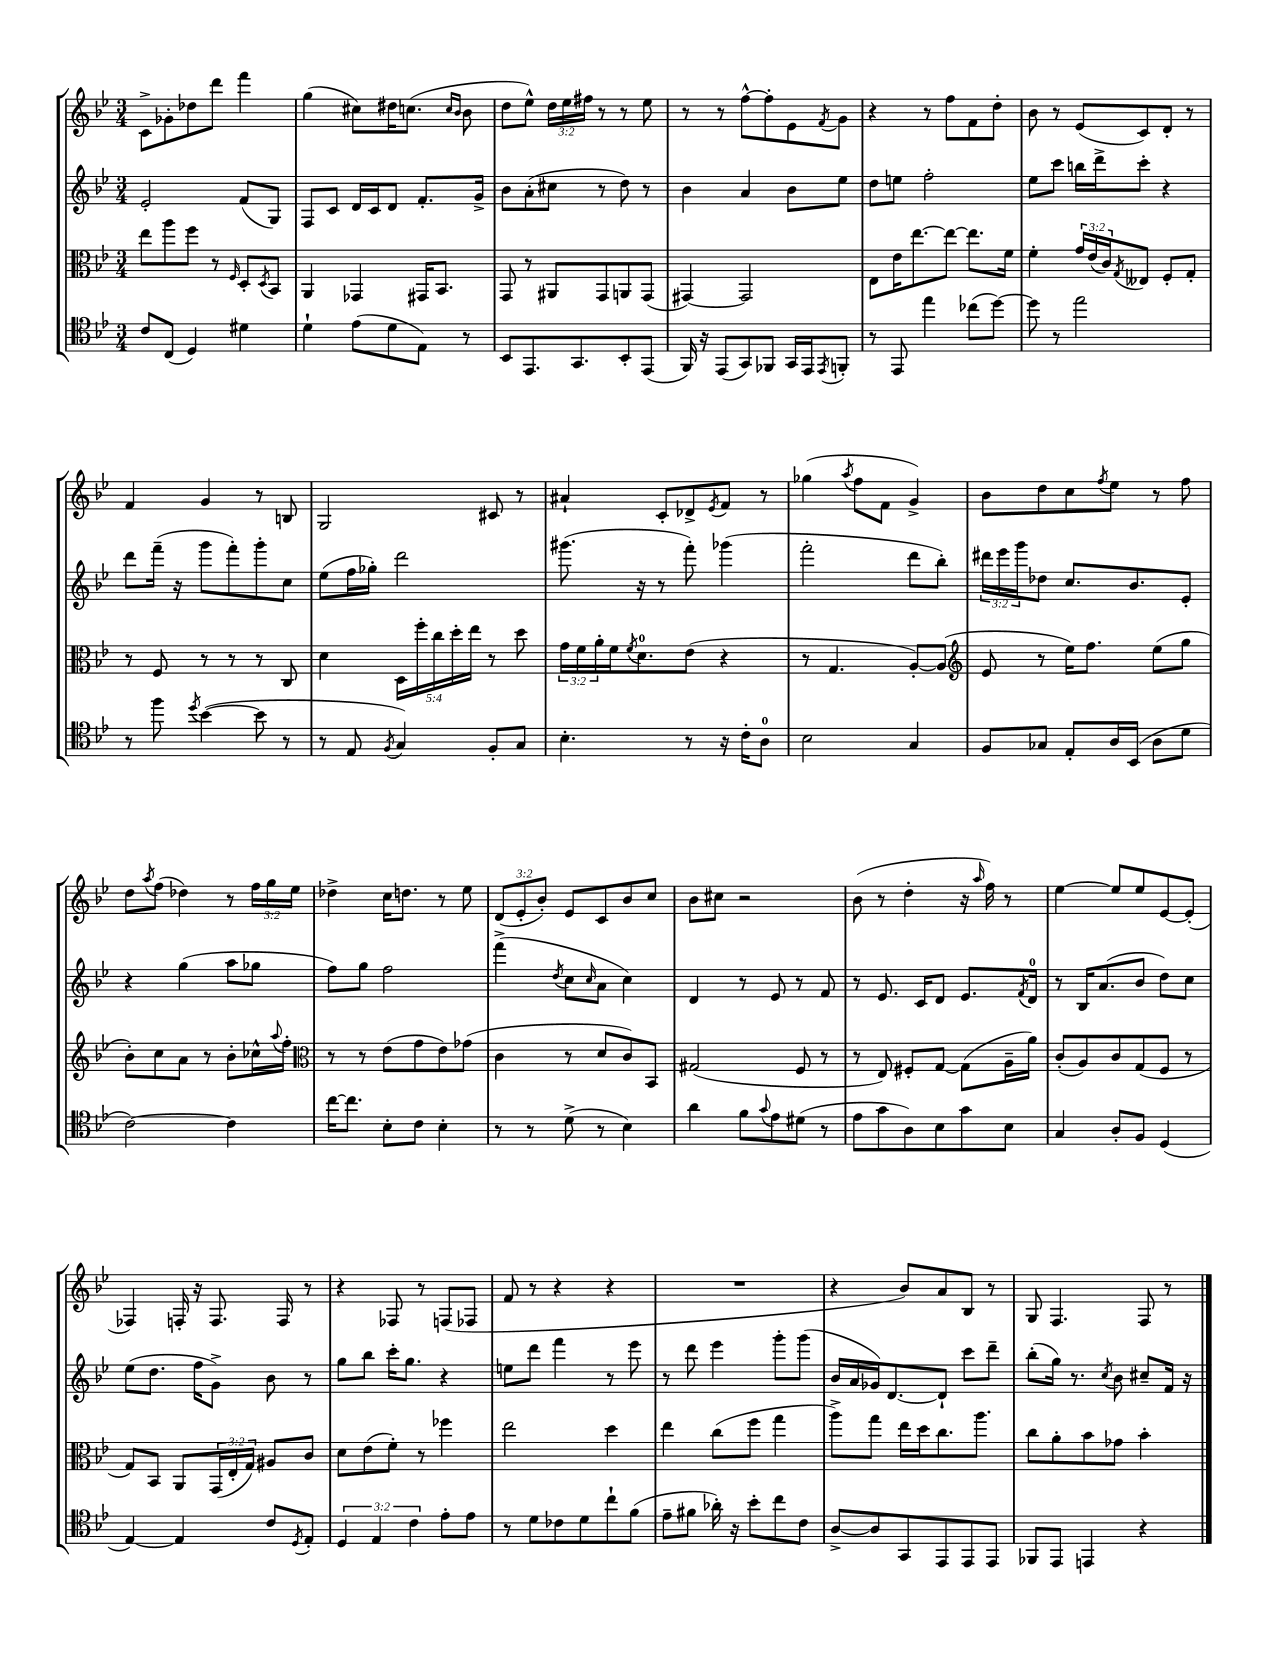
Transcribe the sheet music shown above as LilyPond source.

<<
\new StaffGroup <<
\new Staff = "s0" {
    \clef treble \key bes \major \numericTimeSignature \time 3/4 \override Staff.TupletNumber.text = #tuplet-number::calc-fraction-text
    c'8-> ges'8-. des''8 d'''8 f'''4 |
    g''4( cis''8) dis''16 c''8.( \grace { c''16 bes'16 } bes'8 |
    d''8 ees''8-^) \tuplet 3/2 { d''16 ees''16 fis''16 } r8 r8 ees''8 |
    r8 r8 f''8~-^ f''8-. ees'8 \acciaccatura { f'8 } g'8 |
    r4 r8 f''8 f'8 d''8-. |
    bes'8 r8 ees'8( c'8) d'8-. r8 |
    f'4 g'4 r8 b8 |
    g2 cis'8 r8 |
    ais'4-! c'8-. des'8-> \acciaccatura { ees'8 } f'8 r8 |
    ges''4( \acciaccatura { a''8 } f''8 f'8 g'4->) |
    bes'8 d''8 c''8 \acciaccatura { f''8 } ees''8 r8 f''8 |
    d''8 \acciaccatura { a''8 } f''8( des''4) r8 \tuplet 3/2 { f''16 g''16 ees''16 } |
    des''4-> c''16 d''8. r8 ees''8 |
    \tuplet 3/2 { d'8( ees'8-. bes'8-.) } ees'8 c'8 bes'8 c''8 |
    bes'8 cis''8 r2 |
    bes'8( r8 d''4-. r16 \grace { a''16 } f''16) r8 |
    ees''4~ ees''8 ees''8 ees'8~ ees'8-.( |
    fes4) f16-. r16 f8. f16 r8 |
    r4 fes8 r8 f8( fes8 |
    f'8 r8 r4 r4 |
    R2. |
    r4 bes'8) a'8 bes8 r8 |
    g8 f4. f8 r8 \bar "|." |
}
\new Staff = "s1" {
    \clef treble \key bes \major \numericTimeSignature \time 3/4 \override Staff.TupletNumber.text = #tuplet-number::calc-fraction-text
    ees'2-. f'8( g8) |
    f8 c'8 d'16 c'16 d'8 f'8.-. g'16-> |
    bes'8 a'8-.( cis''8 r8 d''8) r8 |
    bes'4 a'4 bes'8 ees''8 |
    d''8 e''8 f''2-. |
    ees''8 c'''8 b''16 d'''16-> c'''8-. r4 |
    d'''8 f'''16--( r16 g'''8 f'''8-.) g'''8-. c''8 |
    ees''8( f''16 ges''16-.) d'''2 |
    gis'''8.( r16 r8 f'''8-.) ges'''4( |
    f'''2-. d'''8 bes''8-.) |
    \tuplet 3/2 { dis'''16 ees'''16 g'''16 } des''8 c''8. bes'8. ees'8-. |
    r4 g''4( a''8 ges''8 |
    f''8) g''8 f''2 |
    f'''4->( \acciaccatura { d''8 } c''8 \grace { c''16 } a'8 c''4) |
    d'4 r8 ees'8 r8 f'8 |
    r8 ees'8. c'16 d'8 ees'8. \acciaccatura { f'8 } d'16-0 |
    r8 bes16 a'8.( bes'8 d''8) c''8 |
    ees''8( d''8. f''16 g'8->) bes'8 r8 |
    g''8 bes''8 c'''16-. g''8. r4 |
    e''8 d'''8 f'''4 r8 ees'''8 |
    r8 d'''8 ees'''4 g'''8-. g'''8( |
    bes'16 a'16 ges'16) d'8.~ d'8-! c'''8 d'''8-- |
    bes''8-.( g''16) r8. \acciaccatura { c''8 } bes'8 cis''8-- f'16 r16 \bar "|." |
}
\new Staff = "s2" {
    \clef alto \key bes \major \numericTimeSignature \time 3/4 \override Staff.TupletNumber.text = #tuplet-number::calc-fraction-text
    ees''8 a''8 f''8 r8 \grace { f16 } d8-. \acciaccatura { d8 } bes,8 |
    a,4 ges,4 gis,16 bes,8. |
    g,8 r8 ais,8 g,8 a,8 g,8( |
    gis,4~) gis,2 |
    ees8 ees'16 ees''8.~ ees''8~ ees''8. f'16 |
    f'4-. \tuplet 3/2 { g'16 ees'16( c'16) } \acciaccatura { g8 } eeses8 f8-. g8-. |
    r8 f8 r8 r8 r8 c8 |
    d'4 \tuplet 5/4 { d16 f''16-. c''16 d''16-. ees''16 } r8 d''8 |
    \tuplet 3/2 { g'16 f'16 a'16-. } f'16 \acciaccatura { f'8 } d'8.-0 ees'8( r4 |
    r8 g4. a8~-.) a8( |
    \clef treble ees'8 r8 ees''16) f''8. ees''8( g''8 |
    bes'8-.) c''8 a'8 r8 bes'8-. ces''16-^ \appoggiatura { a''8 } f''16-. |
    \clef alto r8 r8 ees'8( g'8 ees'8) ges'8( |
    c'4 r8 d'8 c'8) bes,8 |
    gis2( f8 r8 |
    r8 ees8) fis8-. g8~ g8( a16-- a'16) |
    c'8-.( a8) c'8 g8( f8 r8 |
    g8) bes,8 a,8 \tuplet 3/2 { g,16( ees16-. g16) } ais8 c'8 |
    d'8 ees'8( f'8-.) r8 fes''4 |
    ees''2 d''4 |
    ees''4 c''8( f''8 g''4 |
    a''8->) g''8 ees''16 d''16 c''8. a''8. |
    c''8 a'8-. bes'8 ges'8 bes'4-. \bar "|." |
}
\new Staff = "s3" {
    \clef tenor \key bes \major \numericTimeSignature \time 3/4 \override Staff.TupletNumber.text = #tuplet-number::calc-fraction-text
    c'8 c8( d4) dis'4 |
    d'4-! ees'8( d'8 ees8) r8 |
    bes,8 ees,8. g,8. bes,8-. ees,8( |
    f,16) r16 ees,8( g,8) fes,8 g,16 ees,16 \acciaccatura { ees,8 } f,8-. |
    r8 ees,8 ees''4 ces''8( d''8~) |
    d''8 r8 ees''2 |
    r8 f''8 \acciaccatura { d''8 } bes'4~( bes'8 r8 |
    r8 ees8 \acciaccatura { f8 } g4) f8-. g8 |
    bes4.-. r8 r16 c'16-. a8-0 |
    bes2 g4 |
    f8 ges8 ees8-. a16 bes,16( a8 d'8 |
    c'2~) c'4 |
    c''16~ c''8. bes8-. c'8 bes4-. |
    r8 r8 d'8->( r8 bes4) |
    a'4 f'8 \appoggiatura { g'8 } ees'8 dis'8( r8 |
    ees'8 g'8 a8) bes8 g'8 bes8 |
    g4 a8-. f8 d4( |
    ees4~) ees4 c'8 \acciaccatura { d8 } ees8-. |
    \tuplet 3/2 { d4 ees4 c'4 } ees'8-. ees'8 |
    r8 d'8 ces'8 d'8 c''8-! f'8( |
    ees'8-- fis'8 aes'16-.) r16 bes'8-. c''8 c'8 |
    a8~-> a8 g,8 ees,8 ees,8 ees,8 |
    fes,8 ees,8 e,4 r4 \bar "|." |
}
>>
>>
\layout { \context { \Score \remove "Bar_number_engraver" } }
